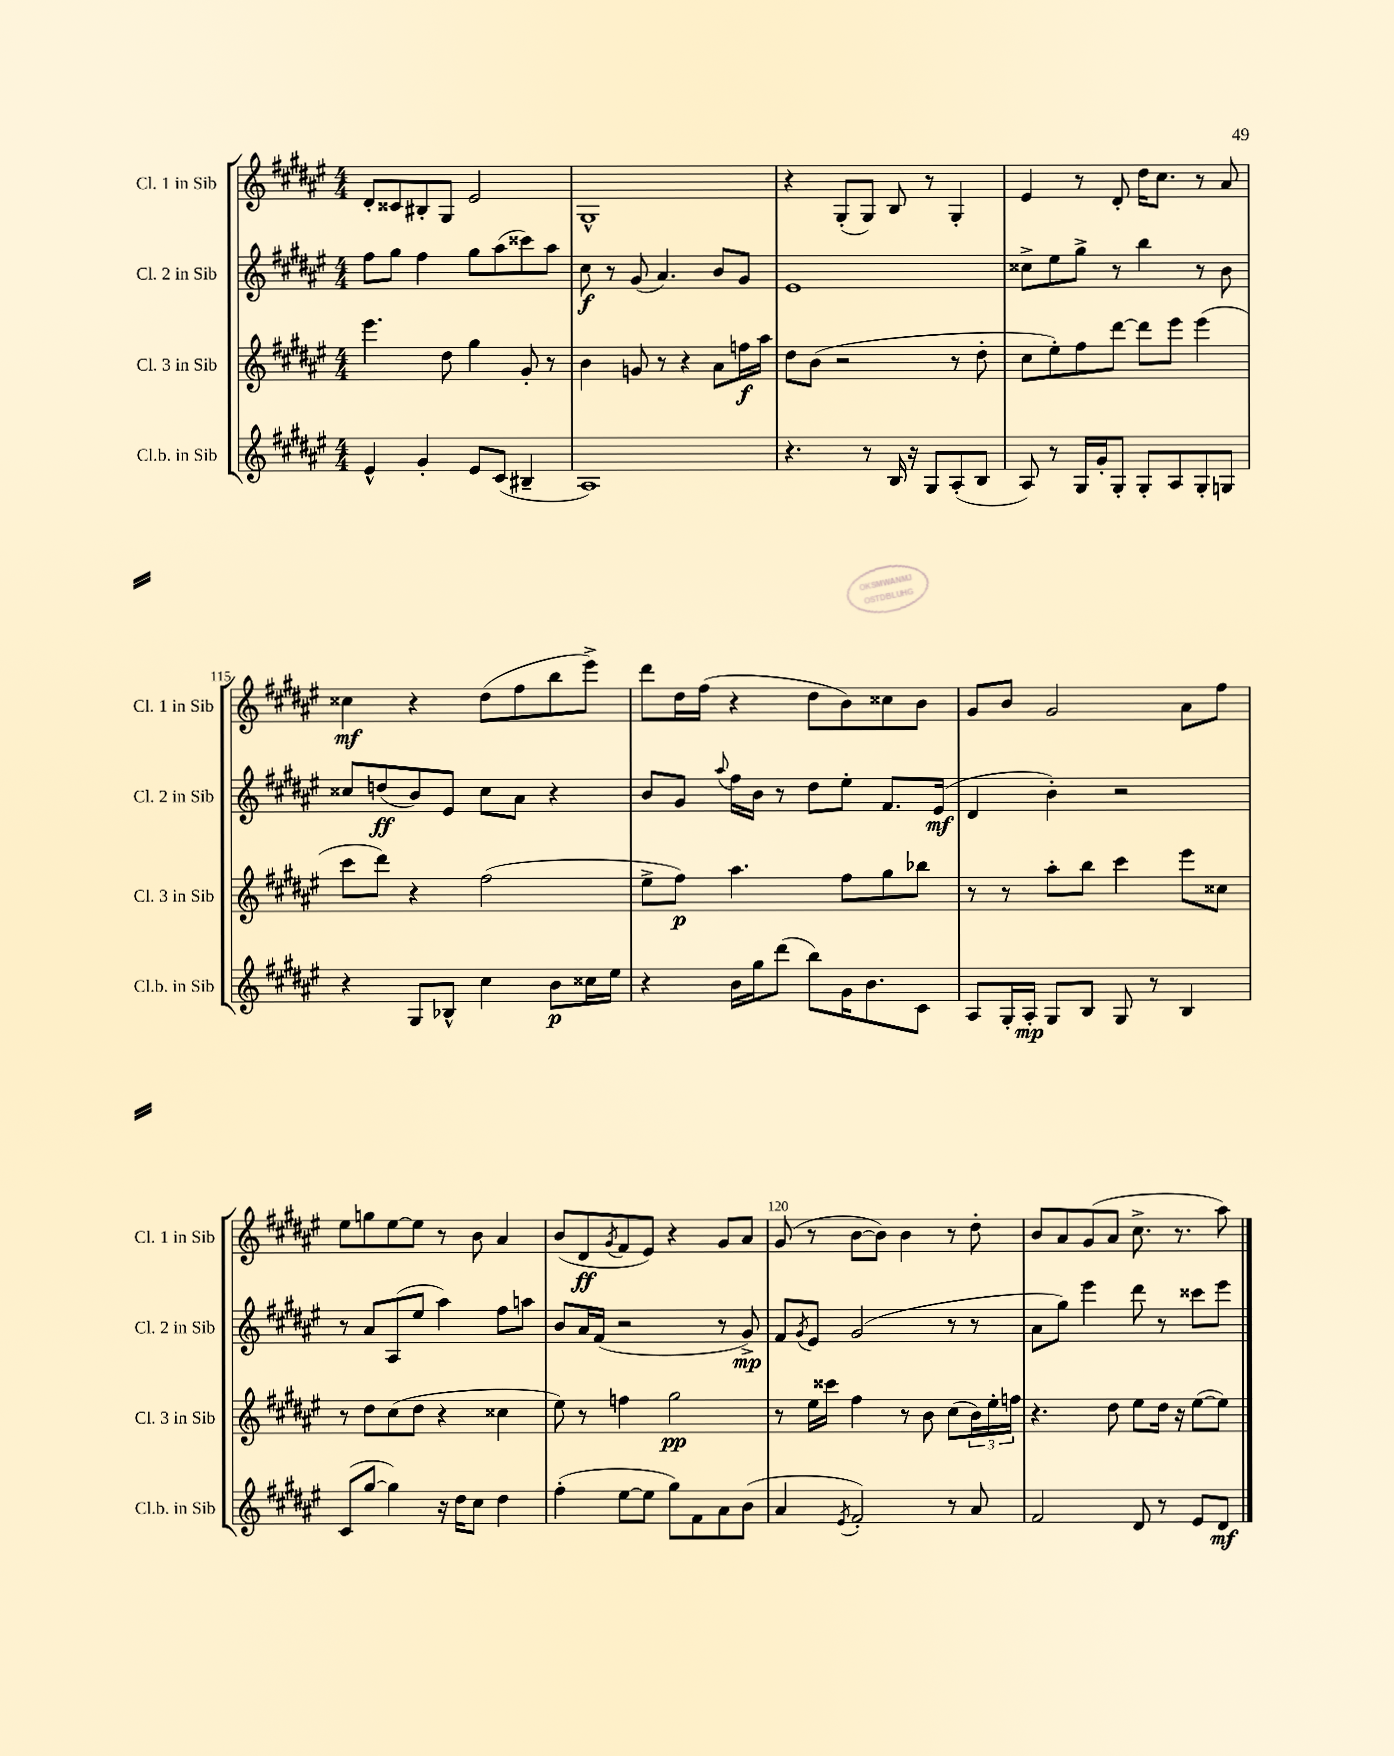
<<
\new StaffGroup <<
\new Staff = "s0" \with { instrumentName = "Cl. 1 in Sib" shortInstrumentName = "Cl. 1 in Sib" } {
    \clef treble \key fis \major \numericTimeSignature \time 4/4
    dis'8-. cisis'8 bis8-. gis8 eis'2 |
    gis1-^ |
    r4 gis8-.( gis8) b8 r8 gis4-. |
    eis'4 r8 dis'8-. dis''16 cis''8. r8 ais'8 |
    cisis''4\mf r4 dis''8( fis''8 b''8 eis'''8->) |
    dis'''8 dis''16 fis''16( r4 dis''8 b'8) cisis''8 b'8 |
    gis'8 b'8 gis'2 ais'8 fis''8 |
    eis''8 g''8 eis''8~ eis''8 r8 b'8 ais'4 |
    b'8( dis'8\ff \acciaccatura { gis'8 } fis'8 eis'8) r4 gis'8 ais'8 |
    gis'8( r8 b'8~ b'8) b'4 r8 dis''8-. |
    b'8 ais'8 gis'8( ais'8 cis''8.-> r8. ais''8) \bar "|." |
}
\new Staff = "s1" \with { instrumentName = "Cl. 2 in Sib" shortInstrumentName = "Cl. 2 in Sib" } {
    \clef treble \key fis \major \numericTimeSignature \time 4/4
    fis''8 gis''8 fis''4 gis''8 ais''8( cisis'''8) ais''8 |
    cis''8\f r8 gis'8( ais'4.) b'8 gis'8 |
    eis'1 |
    cisis''8-> eis''8 gis''8-> r8 b''4 r8 b'8 |
    cisis''8 d''8\ff( b'8) eis'8 cisis''8 ais'8 r4 |
    b'8 gis'8 \appoggiatura { ais''8 } fis''16 b'16 r8 dis''8 eis''8-. fis'8. eis'16\mf( |
    dis'4 b'4-.) r2 |
    r8 ais'8 ais8( eis''8 ais''4) fis''8 a''8 |
    b'8 ais'16 fis'16( r2 r8 gis'8->\mp) |
    fis'8 \acciaccatura { gis'8 } eis'8 gis'2( r8 r8 |
    ais'8 gis''8) eis'''4 dis'''8 r8 cisis'''8 eis'''8 \bar "|." |
}
\new Staff = "s2" \with { instrumentName = "Cl. 3 in Sib" shortInstrumentName = "Cl. 3 in Sib" } {
    \clef treble \key fis \major \numericTimeSignature \time 4/4
    eis'''4. dis''8 gis''4 gis'8-. r8 |
    b'4 g'8 r8 r4 ais'8 f''16\f ais''16 |
    dis''8 b'8( r2 r8 dis''8-. |
    cis''8 eis''8-.) fis''8 dis'''8~ dis'''8 eis'''8 eis'''4( |
    cis'''8 dis'''8) r4 fis''2( |
    eis''8-> fis''8\p) ais''4. fis''8 gis''8 bes''8 |
    r8 r8 ais''8-. b''8 cis'''4 eis'''8 cisis''8 |
    r8 dis''8 cis''8( dis''8 r4 cisis''4 |
    eis''8) r8 f''4 gis''2\pp |
    r8 eis''16 cisis'''16 fis''4 r8 b'8 cis''8( \tuplet 3/2 { b'16) eis''16-. f''16 } |
    r4. dis''8 eis''8 dis''16 r16 eis''8~( eis''8) \bar "|." |
}
\new Staff = "s3" \with { instrumentName = "Cl.b. in Sib" shortInstrumentName = "Cl.b. in Sib" } {
    \clef treble \key fis \major \numericTimeSignature \time 4/4
    eis'4-^ gis'4-. eis'8 cis'8( bis4-- |
    ais1) |
    r4. r8 b16 r16 gis8 ais8-.( b8 |
    ais8) r8 gis16 gis'16-. gis8-. gis8-. ais8 gis8-. g8 |
    r4 gis8 bes8-^ cis''4 b'8\p cisis''16 eis''16 |
    r4 b'16 gis''16 dis'''8( b''8) gis'16 b'8. cis'8 |
    ais8 gis16-. ais16-.\mp gis8 b8 gis8 r8 b4 |
    cis'8( gis''8~ gis''4) r16 dis''16 cis''8 dis''4 |
    fis''4-.( eis''8~ eis''8 gis''8) fis'8 ais'8 b'8( |
    ais'4 \acciaccatura { eis'8 } fis'2-.) r8 ais'8 |
    fis'2 dis'8 r8 eis'8 dis'8\mf \bar "|." |
}
>>
>>
\layout { \context { \Score currentBarNumber = #111 \override BarNumber.break-visibility = ##(#f #t #t) barNumberVisibility = #(every-nth-bar-number-visible 5) } }
